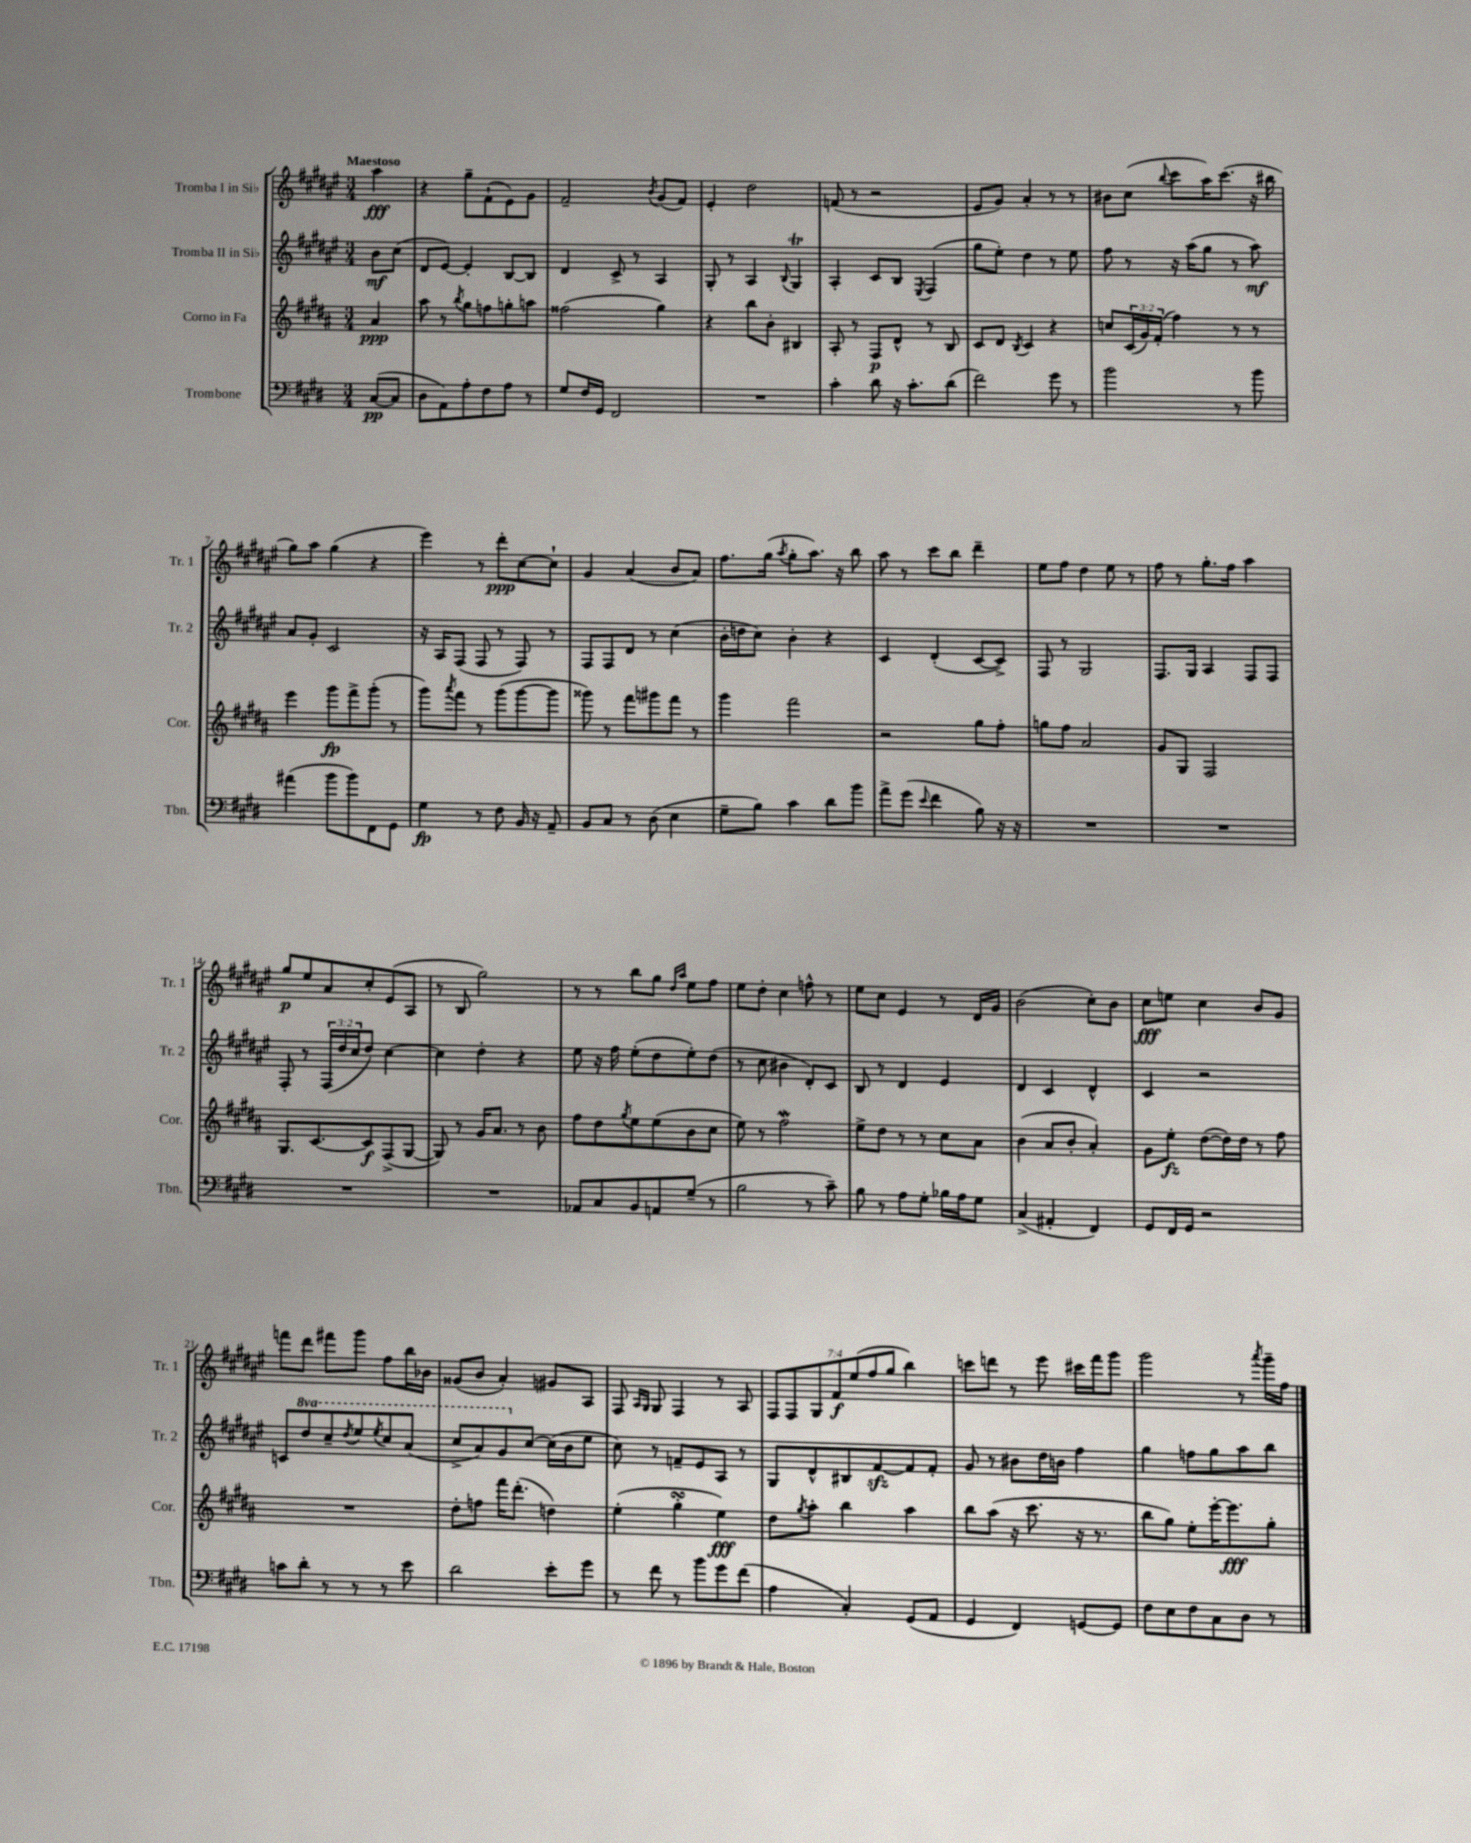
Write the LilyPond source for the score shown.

<<
\new StaffGroup <<
\new Staff = "s0" \with { instrumentName = "Tromba I in Sib" shortInstrumentName = "Tr. 1" } {
    \clef treble \key fis \major \numericTimeSignature \time 3/4 \override Staff.TupletNumber.text = #tuplet-number::calc-fraction-text \partial 4 \tempo "Maestoso"
    ais''4\fff |
    r4 gis''8-- fis'8-!( eis'8) gis'8 |
    fis'2-- \acciaccatura { b'8 } gis'8( fis'8) |
    eis'4-. dis''2 |
    f'8( r8 r2 |
    eis'8 gis'8) ais'4-. r8 r8 |
    bis'8 cis''8( \appoggiatura { b''8 } cis'''8 ais''16) cis'''8.( r16 bis''16 |
    gis''8) ais''8 gis''4( r4 |
    eis'''4) r8 dis'''8-.\ppp cis''8~ cis''8-! |
    gis'4 ais'4( b'8 ais'8) |
    fis''8. gis''16( \acciaccatura { ais''8 } gis''8-. ais''8.) r16 b''8 |
    ais''8 r8 cis'''8 b''8 dis'''4-- |
    eis''8 fis''8 dis''4 eis''8 r8 |
    fis''8 r8 gis''8.-. fis''16 ais''4 |
    gis''8\p eis''8 ais'8 cis''8-. eis'8( ais8 |
    r8 b8 gis''2) |
    r8 r8 b''8 gis''8 \grace { dis''16 ais''16 } eis''8 fis''8 |
    eis''8 dis''8-. cis''4 f''8-^ r8 |
    eis''8 cis''8 eis'4 r8 dis'16 gis'16 |
    b'2( cis''8-.) b'8 |
    cis''8\fff e''8 cis''4 b'8 gis'8 |
    f'''8 dis'''8 fis'''8 gis'''8 fis''8 b''16 bes'16 |
    gisis'8( b'8 ais'4-.) gis'8 ais8 |
    fis8 \grace { ais16 gis16 } gis8 fis4 r8 ais8 |
    \tuplet 7/4 { fis8 fis8 gis8 fis'8\f eis''8( fis''8 gis''8 } b''4) |
    c'''8 d'''8 r8 eis'''8 cis'''16 fis'''16 gis'''8 |
    gis'''2 r8 \acciaccatura { ais'''8 } gis'''16-- fis''16 \bar "|." |
}
\new Staff = "s1" \with { instrumentName = "Tromba II in Sib" shortInstrumentName = "Tr. 2" } {
    \clef treble \key fis \major \numericTimeSignature \time 3/4 \override Staff.TupletNumber.text = #tuplet-number::calc-fraction-text \set Staff.ottavationMarkups = #ottavation-simple-ordinals \partial 4
    b'8\mf cis''8( |
    dis'8 eis'8~) eis'4-. b8~ b8 |
    dis'4 cis'8-> r8 ais4 |
    gis8-. r8 ais4 \appoggiatura { b8 } gis4\trill |
    ais4-. cis'8 b8 \acciaccatura { eis8 } fis4( |
    gis''8 eis''8-.) dis''4 r8 eis''8 |
    fis''8 r8 r16 ais''16( gis''8 r8 ais''8\mf) |
    ais'8 gis'8-. cis'2 |
    r16 ais16 fis8( fis8 r8 fis8) r8 |
    fis8 fis8 dis'8 r8 cis''4( |
    b'16-. d''16 cis''8) b'4-. r4 |
    cis'4 dis'4-.( cis'8~ cis'8->) |
    fis8 r8 gis2 |
    fis8. gis16 ais4 fis8 fis8 |
    fis8-. r8 \tuplet 3/2 { fis16( dis''16 cis''16 } dis''8) cis''4~ |
    cis''4 dis''4-. r4 |
    eis''8 r16 fis''16 eis''8-.( dis''8 eis''8-.) dis''8( |
    r8 cis''8 bis'4 dis'8-.) cis'8 |
    b8 r8 dis'4 eis'4 |
    dis'4 cis'4 dis'4-^ |
    cis'4 r2 |
    c'8 \ottava #1 dis'''8 cis'''8-- \acciaccatura { dis'''8 } eis'''8 \acciaccatura { eis'''8 } cis'''8 ais''8( |
    cis'''8-> ais''8) gis''8 \ottava #0 cis''8~ cis''16( b'16 eis''8 |
    cis''8) r8 f'8-- eis'8 ais8 r8 |
    gis8 dis'8-^ bis8 fis'8~\sfz fis'8 fis'8-. |
    gis'8 r8 bis'8 dis''16 b'16 fis''4 |
    gis''4 f''8 gis''8 ais''8 b''8 \bar "|." |
}
\new Staff = "s2" \with { instrumentName = "Corno in Fa" shortInstrumentName = "Cor." } {
    \clef treble \key b \major \numericTimeSignature \time 3/4 \override Staff.TupletNumber.text = #tuplet-number::calc-fraction-text \partial 4
    ais'4\ppp |
    ais''8 r8 \acciaccatura { b''8 } gis''8 f''8 g''8-. a''8 |
    fisis''2( gis''4) |
    r4 b''8 b'8-. bis4 |
    ais8-. r8 fis8\p dis'8-^ r8 b8 |
    cis'8 dis'8 \acciaccatura { b8 } cis'4 r4 |
    c''8 \tuplet 3/2 { cis'16( gis'16) fis'16-.( } fis''4) r8 r8 |
    e'''4 gis'''8\fp fis'''8-> gis'''8-.( r8 |
    gis'''8) \acciaccatura { ais'''8 } fis'''8 r8 gis'''8( gis'''8~ gis'''8 |
    gisis'''8) r8 fis'''8 gis'''8 fis'''8 r8 |
    gis'''4 fis'''2 |
    r2 gis''8 fis''8-. |
    g''8 fis''8 ais'2 |
    gis'8 gis8 fis2 |
    gis8. cis'8.~ cis'8\f fis8->( gis8~ |
    gis8) r8 gis'16 ais'8. r8 b'8 |
    fis''8 dis''8 \acciaccatura { gis''8 } e''8 e''8( b'8 cis''8 |
    e''8) r8 fis''2\mordent |
    e''8-> dis''8 r8 r8 cis''8 ais'8 |
    b'4( ais'8 b'8-. ais'4-.) |
    gis'8 e''8-.\fz dis''8~( dis''16) dis''16 r8 fis''8 |
    R2. |
    dis''8-. f''8 fis'''16 dis'''8.-.( d''4) |
    e''4-.( gis''4-.\turn e''4\fff) |
    dis''8 \acciaccatura { gis''8 } ais''8-. b''4 ais''4 |
    b''8 ais''8( r16 cis'''8. r16 r8. |
    b''8 gis''8) e''8-. e'''16~-. e'''8.\fff gis''8-. \bar "|." |
}
\new Staff = "s3" \with { instrumentName = "Trombone" shortInstrumentName = "Tbn." } {
    \clef bass \key e \major \numericTimeSignature \time 3/4 \partial 4
    cis8~\pp( cis8 |
    dis8 a,8) a8-. fis8 a8 r8 |
    gis8 fis16 gis,16 fis,2 |
    R2. |
    cis'4-. dis'8 r16 cis'8.-. dis'8( |
    fis'2) gis'8 r8 |
    b'2 r8 b'8 |
    ais'4( b'8 b'8) fis,8 gis,8 |
    gis4\fp r8 fis8 b,16 r16 a,8-- |
    b,8 cis8 r8 dis8( e4 |
    gis8-- b8) cis'4 dis'8 b'8 |
    a'8-> gis'8( \appoggiatura { e'8 } fis'4 b8) r16 r16 |
    R2. |
    R2. |
    R2. |
    R2. |
    aes,8 cis8 b,8 a,8 gis8--( r8 |
    b2 r8 cis'8--) |
    b8 r8 a8 gis8-. bes16 a16 gis8 |
    cis4->( ais,4-. fis,4) |
    gis,8 fis,16 gis,16 r2 |
    c'8 dis'8-. r8 r8 r8 e'8 |
    dis'2 e'8-. gis'8 |
    r8 fis'8 r8 b'8 gis'8 fis'8( |
    a4 cis4-.) gis,8( a,8 |
    gis,4 fis,4) g,8~ g,8 |
    fis8 e8 fis8 cis8 dis8 r8 \bar "|." |
}
>>
>>
